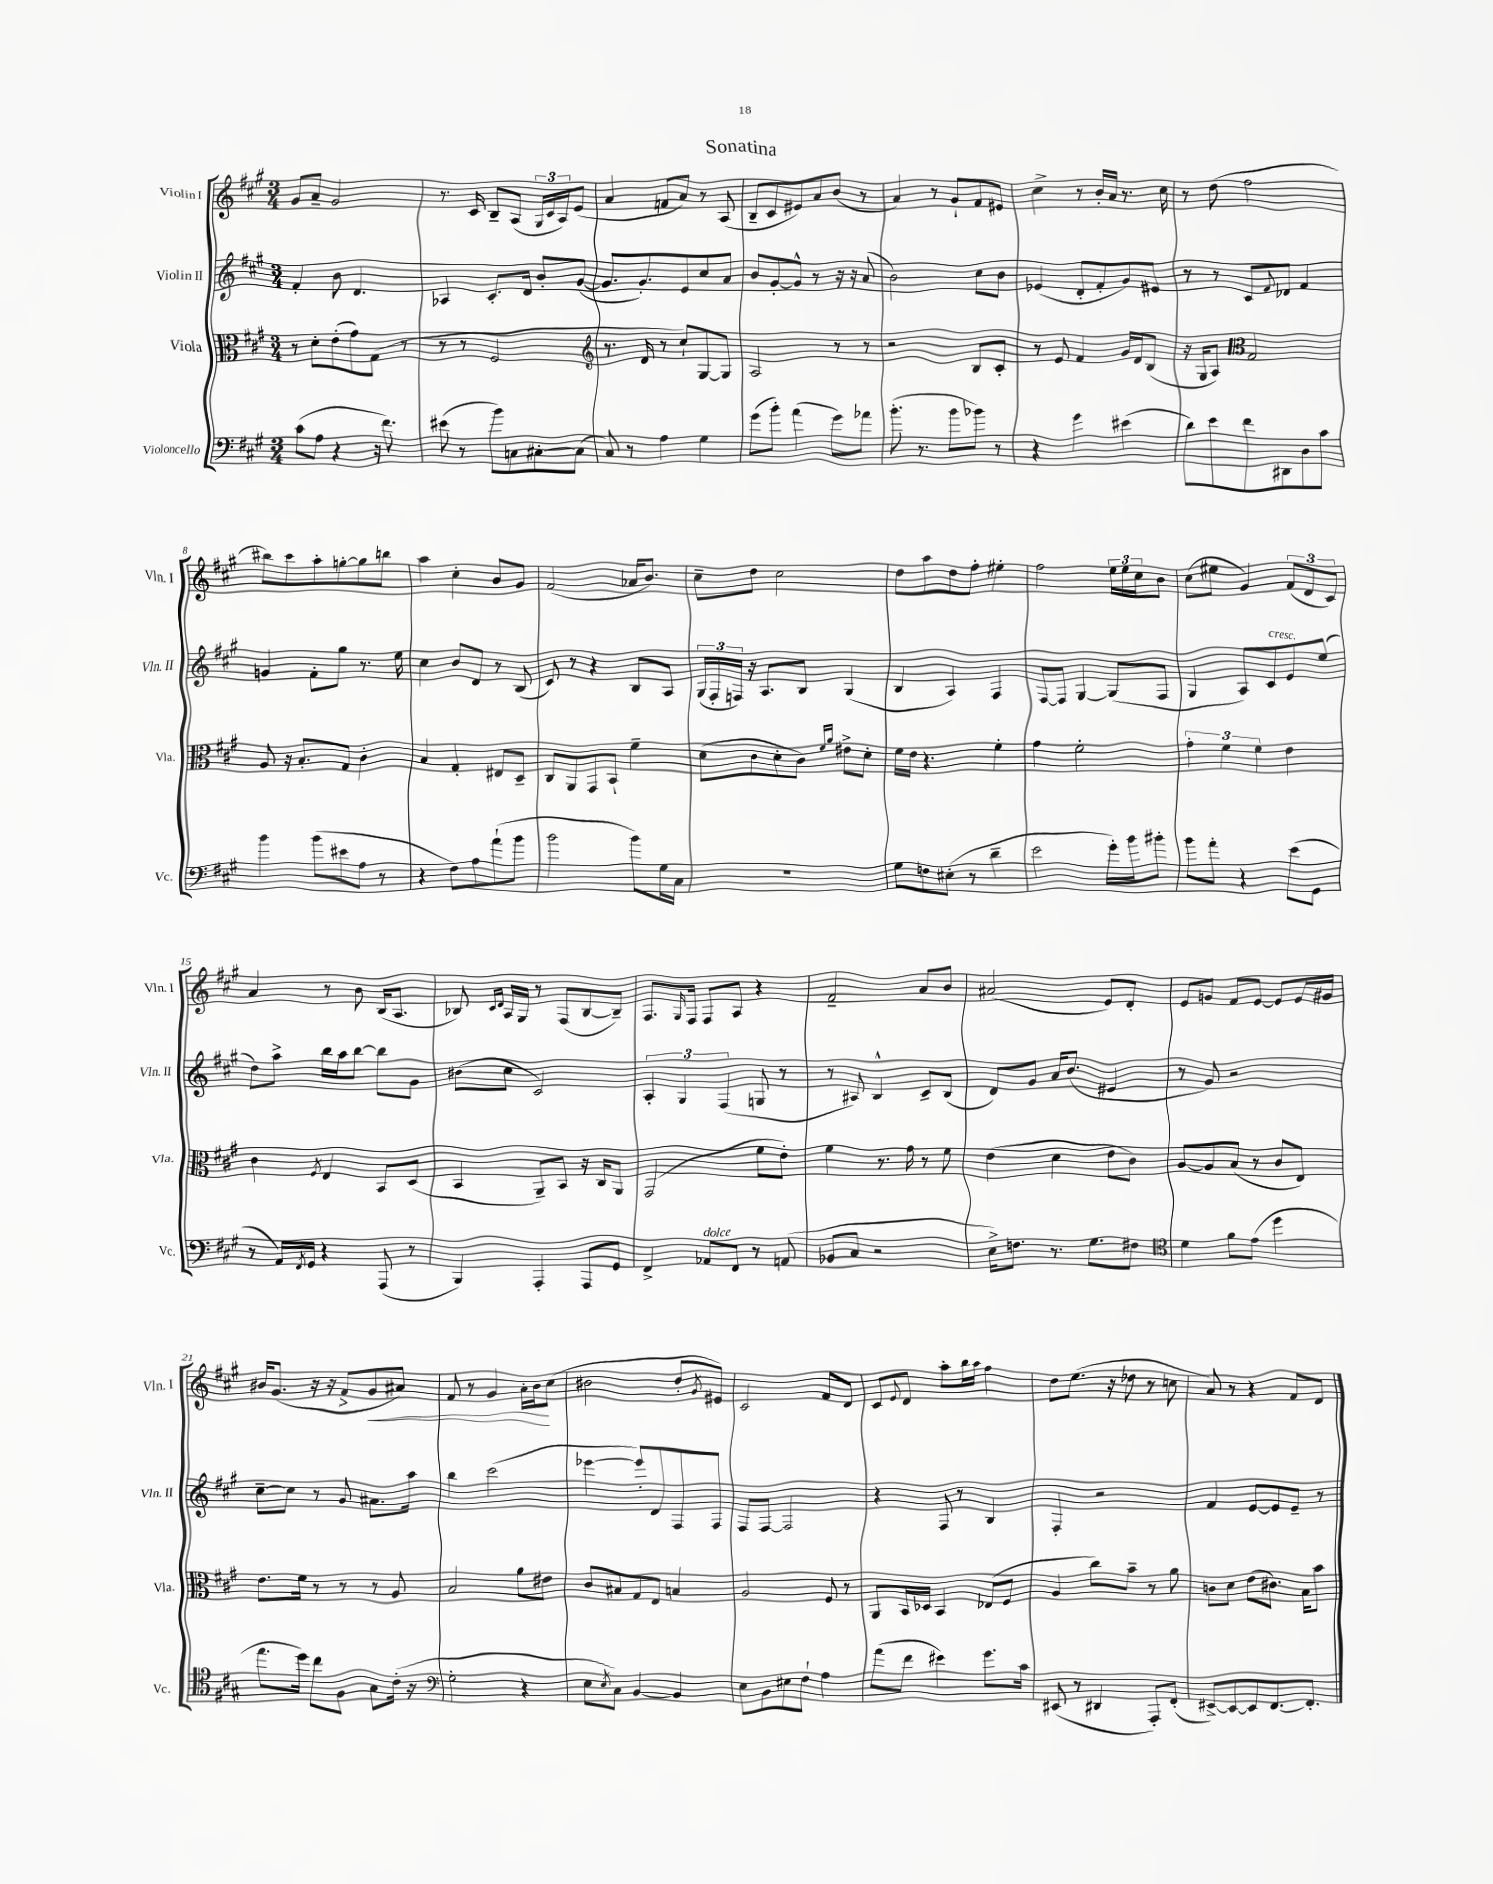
\header { title = "Sonatina" }
<<
\new StaffGroup <<
\new Staff = "s0" \with { instrumentName = "Violin I" shortInstrumentName = "Vln. I" } {
    \clef treble \key a \major \numericTimeSignature \time 3/4
    gis'8 a'8-- gis'2 |
    r8. cis'16 b8-- a8( \tuplet 3/2 { gis16 cis'16 a16) } e'8( |
    a'4 f'8 a'8) r8 a8( |
    b8-- cis'8 eis'8) a'8 b'8( r8 |
    a'4) r8 gis'8-! fis'8 eis'8 |
    cis''4-> r8 b'16-. a'16 r8. cis''16 |
    r8 d''8( fis''2 |
    bis''8) cis'''8 a''8-. g''8~-. g''8 b''8 |
    a''4 cis''4-. b'8 gis'8 |
    fis'2( aes'16 b'8.) |
    cis''8-- d''8 cis''2 |
    d''8 a''8 d''8 fis''8-. eis''4-. |
    fis''2 \tuplet 3/2 { e''16 e''16 cis''16 } b'8 |
    cis''8( eis''8 gis'4) \tuplet 3/2 { fis'8( d'8 cis'8) } |
    a'4 r8 b'8 b16( a8. |
    bes8) \grace { cis'16 d'16 } a16 gis16 r8 fis8( bes8~ bes8--) |
    fis8. \grace { gis16 } fis16 fis8 a8 r4 |
    fis'2-- a'8 b'8 |
    ais'2( e'8) d'8-. |
    e'8 g'8 fis'8 e'8~ e'8 e'16 gis'16 |
    bis'16 gis'8.( r16 r16 fis'8-> gis'8\< ais'8) |
    fis'8 r8 gis'4 a'16-. b'16\! cis''8( |
    bis'2 d''8-. \acciaccatura { gis'8 } eis'8) |
    cis'2 fis'8 d'8 |
    cis'8 \appoggiatura { e'8 } d'8 a''8-. b''16 a''16 fis''4 |
    d''8 e''8.( r16 des''8 r8 c''8 |
    a'8) r8 r4 fis'8 d'8 \bar "|." |
}
\new Staff = "s1" \with { instrumentName = "Violin II" shortInstrumentName = "Vln. II" } {
    \clef treble \key a \major \numericTimeSignature \time 3/4
    fis'4-. b'8 d'4. |
    aes4 cis'8.-. d'16 b'8-. gis'8~( |
    gis'8. gis'8.-.) e'8 cis''8 a'8 |
    b'8 gis'8~-. gis'8-^ r8 r16 r16 a'8( |
    b'2) cis''8 b'8 |
    ees'4( d'8-. fis'8-. gis'8) eis'8 |
    r8 r8 cis'8 \appoggiatura { fis'8 } des'8 fis'4 |
    g'4 fis'8-. gis''8 r8. e''16 |
    cis''4 b'8 d'8 r8 b8( |
    cis'8) r8 r4 b8 a8 |
    \tuplet 3/2 { gis16( fis16-. f16) } r16 a8. b8 gis4( |
    b4 a4) fis4 |
    fis8~ fis8 gis4~ gis8( fis8 |
    gis4 a8) cis'8^\markup { \italic "cresc." } e'8 e''8( |
    d''8) a''8-> b''16 a''16 b''8~ b''8 gis'8 |
    bis'8( cis''8 cis'2) |
    \tuplet 3/2 { a4-. gis4 fis4( } g8 r8 |
    r8 ais8) b4-^ cis'8-- b8( |
    d'8) gis'8 a'16 b'8.( eis'4 |
    r8 gis'8) r2 |
    cis''8~-- cis''8 r8 gis'8 ais'8. a''16 |
    b''4 cis'''2( |
    ees'''4~ ees'''8-.) d'8 fis8 fis8 |
    fis8 fis8~ fis2 |
    r4 fis8 r8 b4 |
    fis4-. r2 |
    fis'4 e'8~ e'8 e'8-- r8 \bar "|." |
}
\new Staff = "s2" \with { instrumentName = "Viola" shortInstrumentName = "Vla." } {
    \clef alto \key a \major \numericTimeSignature \time 3/4
    r8 d'8-. e'8-.( gis'8) gis8( r8 |
    r8 r8 fis2 |
    \clef treble r8. d'16 r8 cis''8-!) gis8~ gis8 |
    a2 r8 r8 |
    r2 b8 cis'8-. |
    r8 e'8 fis'4 gis'16 d'16 b8( |
    r16 gis16 a8) \clef alto gis2 |
    a8 r16 b8.-. gis8 cis'4-. |
    b4 gis4-. eis8 d8-- |
    cis8 a,8 gis,8 b,8-! fis'4-- |
    d'8( cis'8 d'8-. cis'8) \grace { fis'16 a'16 } eis'8-> d'8-. |
    fis'16 e'16 r4. fis'4-. |
    gis'4 fis'2-. |
    \tuplet 3/2 { gis'4-. fis'4 fis'4 } e'4 |
    cis'4 \acciaccatura { fis8 } e4 b,8 d8( |
    b,4 a,8--) b,8 r16 cis16 a,8 |
    gis,2( fis'8 e'8-.) |
    fis'4 r8. gis'16 r8 fis'8 |
    e'4( d'4 e'8 cis'8) |
    a8~ a8 b8( r8 cis'8 e8) |
    e'8. fis'16 r8 r8 r8 a8 |
    b2 a'8 eis'8 |
    cis'8 bis8 gis8 e8 b4 |
    a2 fis8 r8 |
    a,8 b,16 des16 b,4 ees8( fis8 |
    a4 cis''8) b'8-- r8 a'8 |
    c'8 d'8 e'8( cis'8.) b16 b'8 \bar "|." |
}
\new Staff = "s3" \with { instrumentName = "Violoncello" shortInstrumentName = "Vc." } {
    \clef bass \key a \major \numericTimeSignature \time 3/4
    cis'8( a8 r4 r16 fis'8.) |
    eis'8( r8 b'8) c8 cis8~-. cis8( |
    cis8) r8 a4 gis4 |
    gis'8( b'8-.) a'4( gis'8) aes'8 |
    b'8.-.( r8. b'8 bes'8) r8 |
    r4 gis'4 eis'4( |
    d'8) e'8 fis'8 dis,8 d8 cis'8 |
    b'4 b'8( eis'8 a8 r8 |
    r4 fis8) a8 a'8-!( b'8 |
    b'2 b'8) gis16 cis16 |
    R2. |
    gis8 f8 eis8-.( r8 d'4-- |
    e'2 gis'16-.) b'16 bis'8-. |
    b'8 a'8-. r4 e'8( gis,8 |
    r8 a,16) \acciaccatura { fis,8 } gis,16 r4 a,,8( r8 |
    b,,4) a,,4-. a,,8 gis,8 |
    fis,4-> aes,8^\markup { \italic "dolce" } fis,8 r8 a,8( |
    bes,8 cis8 r2 |
    e16->) f8. r8. gis8. fis8 |
    \clef tenor d'4 fis'8 e'8( d''4 |
    e''8. d''16) cis''8 fis8 gis8 cis'16-.( r16 |
    \clef bass gis2-. r4 |
    e8 \acciaccatura { e8 } cis8) b,4~ b,4 |
    e8 b,8 eis8 fis8-! a4 |
    a'8( fis'8 eis'4) gis'8. cis'16 |
    eis,8( r8 dis,4 a,,8-.) fis,8-.( |
    eis,8~->) eis,8~ eis,8 fis,8.~ fis,8.-. \bar "|." |
}
>>
>>
